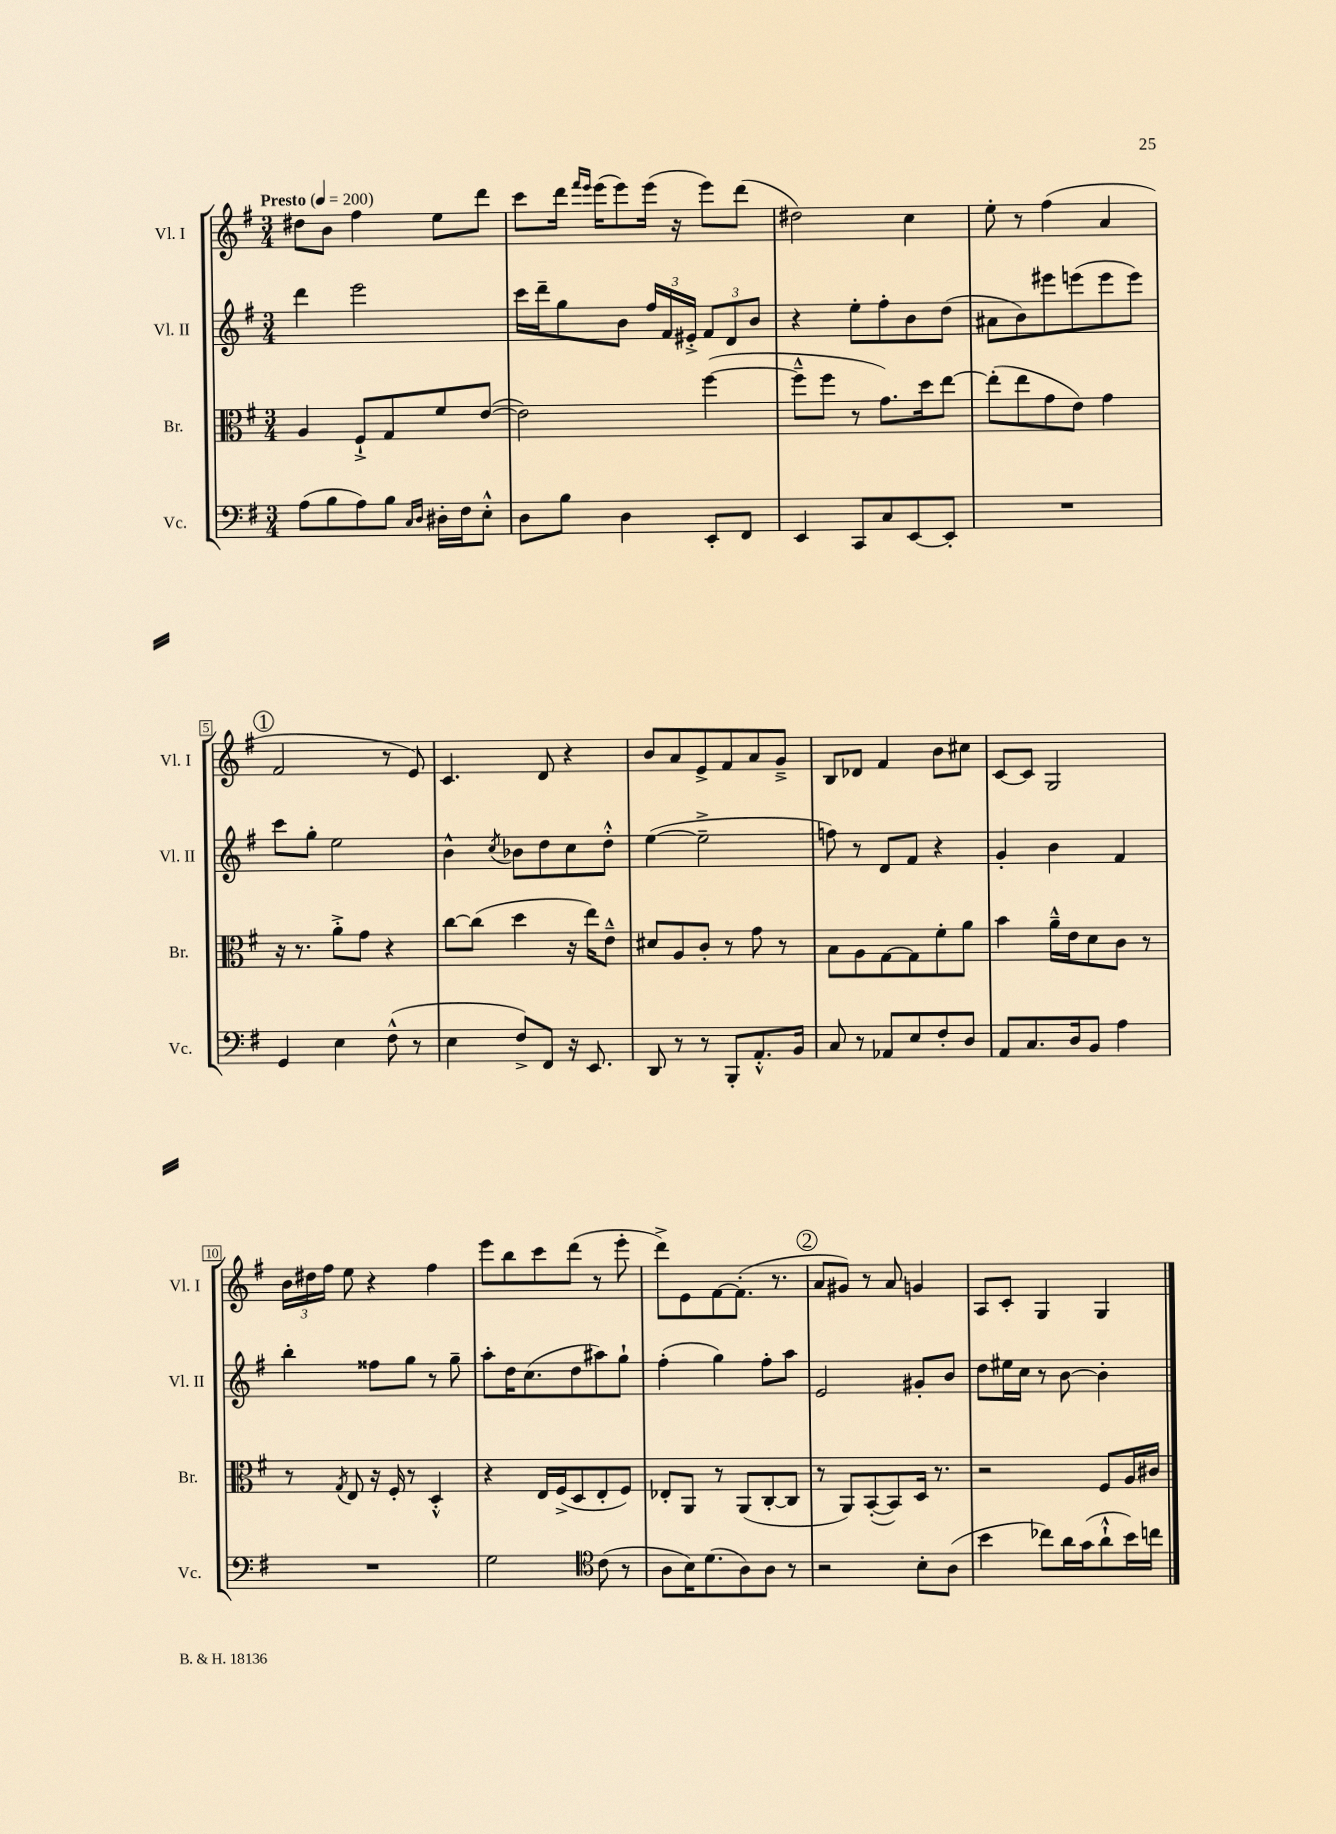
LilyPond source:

<<
\new StaffGroup <<
\new Staff = "s0" \with { instrumentName = "Vl. I" shortInstrumentName = "Vl. I" } {
    \clef treble \key g \major \numericTimeSignature \time 3/4 \tempo "Presto" 4 = 200
    \autoBeamOff dis''8[ b'8] fis''4 e''8[ d'''8] |
    c'''8[ d'''16] \grace { fis'''16[ e'''16] } e'''16[( e'''8) e'''16]( r16 e'''8[) d'''8]( |
    dis''2) c''4 |
    e''8-. r8 fis''4( a'4 |
    \mark \markup { \circle "1" } fis'2 r8 e'8) |
    c'4. d'8 r4 |
    b'8[ a'8 e'8-> fis'8 a'8 g'8]---> |
    b8[ des'8] fis'4 b'8[ cis''8] |
    c'8[~ c'8] g2 |
    \tuplet 3/2 { b'16[ dis''16 fis''16] } e''8 r4 fis''4 |
    e'''8[ b''8 c'''8 d'''8]( r8 e'''8-. |
    d'''8[->) e'8 fis'8~ fis'8.]-.( r8. |
    \mark \markup { \circle "2" } a'8[ gis'8]) r8 a'8 g'4 |
    a8[ c'8]-. g4 g4 \bar "|." |
}
\new Staff = "s1" \with { instrumentName = "Vl. II" shortInstrumentName = "Vl. II" } {
    \clef treble \key g \major \numericTimeSignature \time 3/4
    \autoBeamOff d'''4 e'''2 |
    c'''16[ d'''16-- g''8 b'8] \tuplet 3/2 { fis''16[ fis'16 eis'16]-.-> } \tuplet 3/2 { fis'8[ d'8 b'8] } |
    r4 e''8[-. fis''8-. b'8 d''8]( |
    ais'8[ b'8) eis'''8 e'''8( e'''8 e'''8]) |
    \mark \markup { \circle "1" } c'''8[ g''8]-. e''2 |
    b'4-^ \acciaccatura { c''8 } bes'8[ d''8 c''8 d''8]-.-^ |
    e''4~( e''2---> |
    f''8) r8 d'8[ fis'8] r4 |
    g'4-. b'4 fis'4 |
    b''4-. fisis''8[ g''8] r8 g''8-- |
    a''8[-. d''16 c''8.( d''8 ais''8) g''8]-! |
    fis''4-.( g''4) fis''8[-. a''8] |
    \mark \markup { \circle "2" } e'2 gis'8[-. b'8] |
    d''8[ eis''16 c''16] r8 b'8~ b'4-. \bar "|." |
}
\new Staff = "s2" \with { instrumentName = "Br." shortInstrumentName = "Br." } {
    \clef alto \key g \major \numericTimeSignature \time 3/4
    \autoBeamOff a4 fis8[-!-> g8 fis'8 e'8]~( |
    e'2) fis''4~( |
    fis''8[---^ fis''8] r8 g'8.[) d''16 e''8]~ |
    e''8[-.( e''8 g'8 e'8]) g'4 |
    \mark \markup { \circle "1" } r16 r8. a'8[-.-> g'8] r4 |
    c''8[~ c''8]( d''4 r16 e''16[) e'8]---^ |
    dis'8[ a8 c'8]-. r8 g'8 r8 |
    b8[ a8 g8~ g8 fis'8-. a'8] |
    b'4 a'16[---^ e'16 d'8 c'8] r8 |
    r8 \acciaccatura { g8 } e8 r16 fis16-. r8 d4-.-^ |
    r4 e16[ fis16->( d8 e8-. fis8]) |
    ees8[-. a,8] r8 a,8[( c8~-. c8] |
    \mark \markup { \circle "2" } r8 a,8[) b,8~-.( b,8) d16] r8. |
    r2 fis8[ a16 cis'16] \bar "|." |
}
\new Staff = "s3" \with { instrumentName = "Vc." shortInstrumentName = "Vc." } {
    \clef bass \key g \major \numericTimeSignature \time 3/4
    \autoBeamOff a8[( b8 a8) b8] \grace { c16[ d16] } dis16[-. fis16 e8]-.-^ |
    d8[ b8] d4 e,8[-. fis,8] |
    e,4 c,8[ c8 e,8~ e,8]-. |
    R2. |
    \mark \markup { \circle "1" } g,4 e4 fis8-^( r8 |
    e4 fis8[->) fis,8] r16 e,8. |
    d,8 r8 r8 b,,8[-. a,8.-.-^ b,16] |
    c8 r8 aes,8[ e8 fis8-. d8] |
    a,8[ c8. d16 b,8] a4 |
    R2. |
    g2 \clef tenor c'8( r8 |
    a8[ b16) d'8.( a8) a8] r8 |
    \mark \markup { \circle "2" } r2 b8[-. a8]( |
    b'4 ces''8[) a'16 g'16( a'8-!-^ b'16) c''16] \bar "|." |
}
>>
>>
\layout { \context { \Score \override BarNumber.stencil = #(make-stencil-boxer 0.1 0.3 ly:text-interface::print) } }
